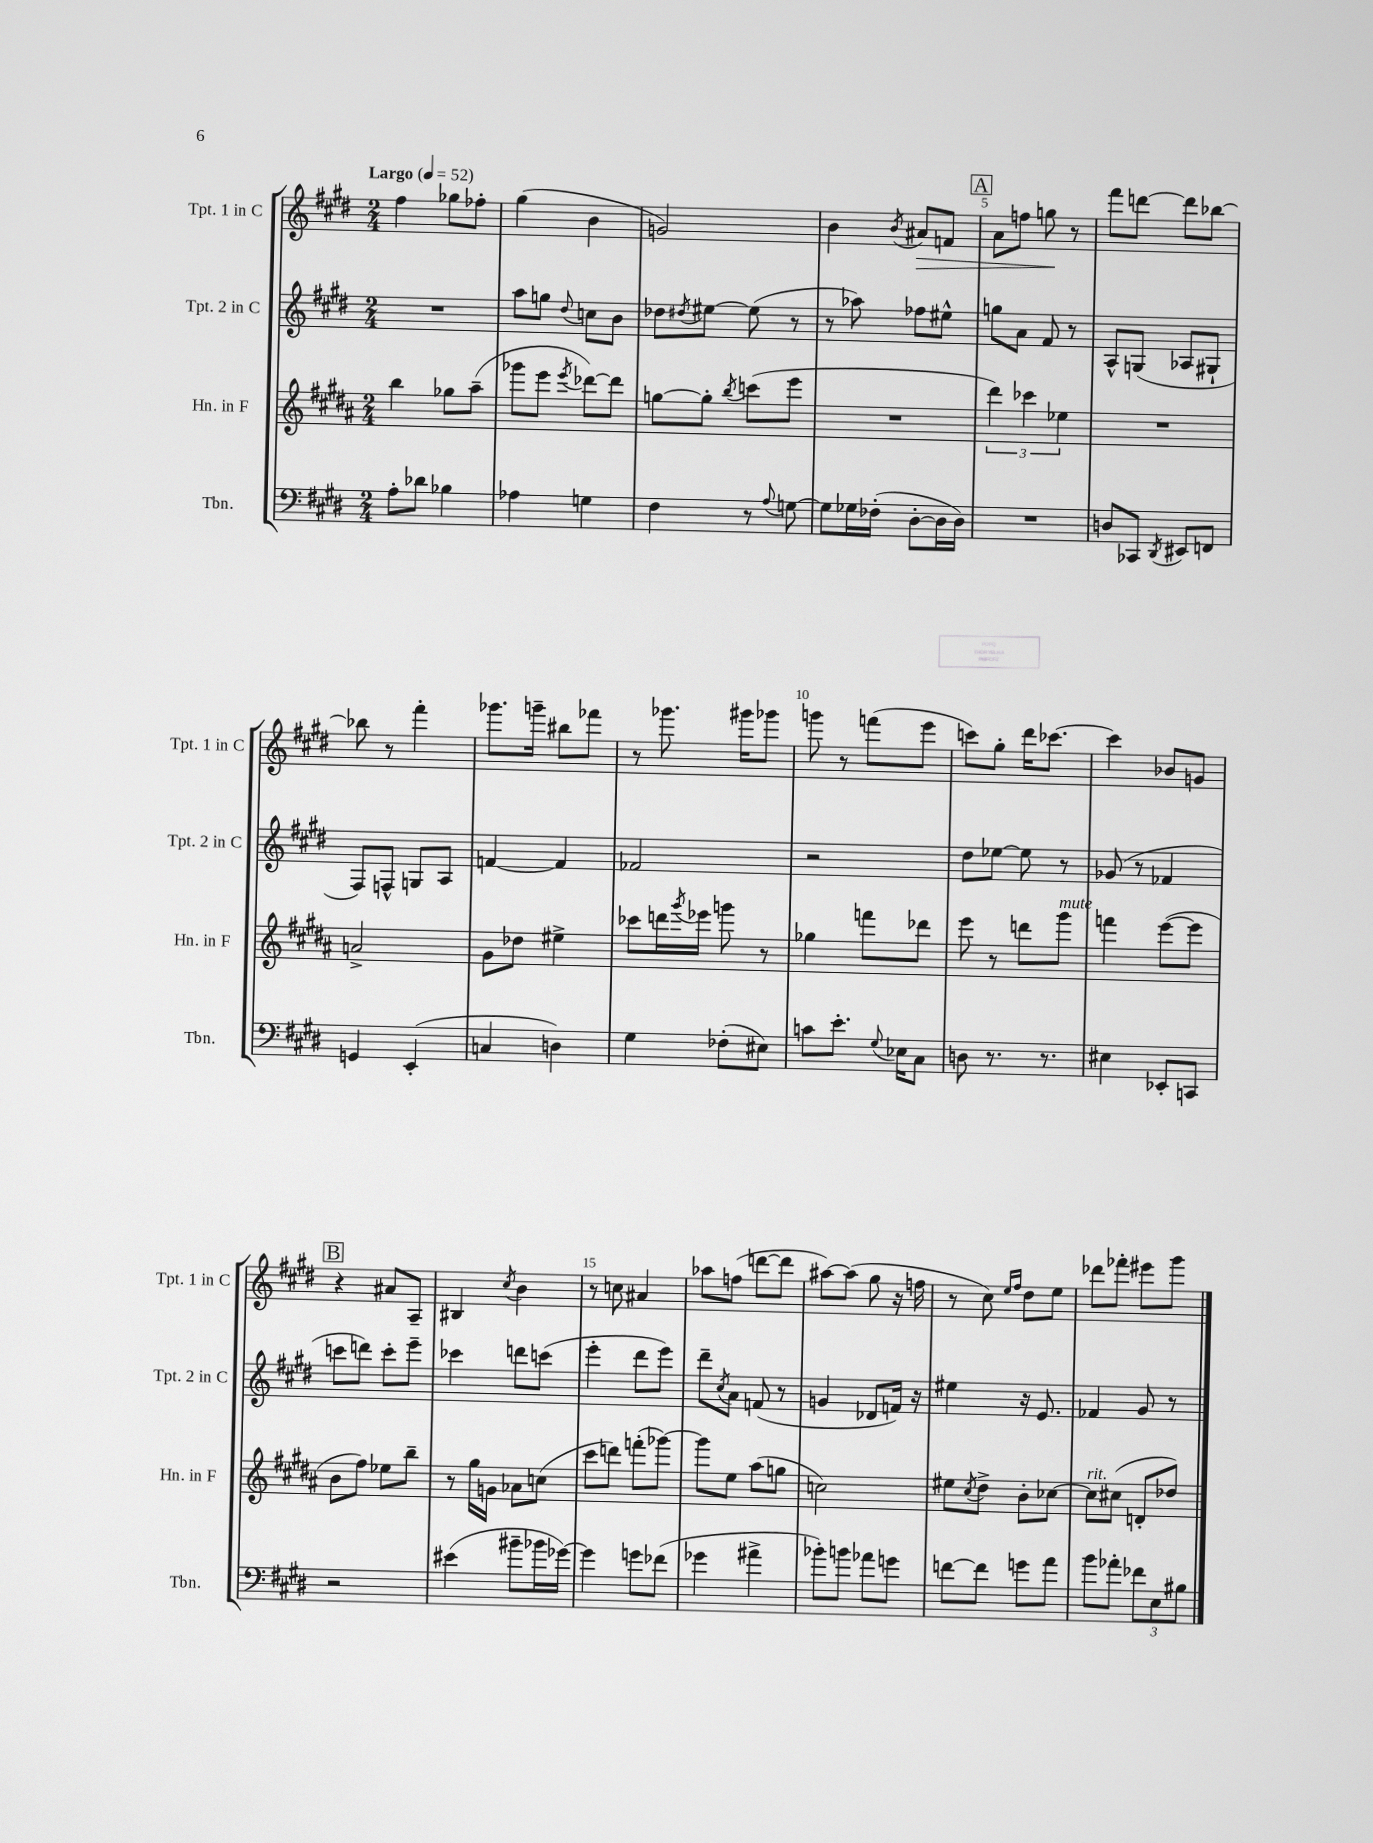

**kern	**kern	**kern	**kern
*staff4	*staff3	*staff2	*staff1
*clefF4	*clefG2	*clefG2	*clefG2
*k[f#c#g#d#]	*k[f#c#g#d#a#]	*k[f#c#g#d#]	*k[f#c#g#d#]
*M2/4	*M2/4	*M2/4	*M2/4
*MM52	*MM52	*MM52	*MM52
8A'	4bb	2r	4ff#
8d-	.	.	.
4B-	8gg-	.	8gg-
.	(8aa#~	.	8ff-'
=	=	=	=
4A-	8ggg-	8aa	(4gg#
.	8eee	8gg	.
.	8qeee	8qqdd#	.
4G	[8ddd-)	8cc	4b
.	8ddd-]	8b	.
=	=	=	=
4F#	[8gg	8dd-	2g)
.	.	8qdd#	.
.	8gg']	[8ee#	.
.	8qbb	.	.
8r	(8ccc	(8ee#]	.
8qqA	.	.	.
[8G	8eee	8r	.
=	=	=	=
8G]	2r	8r	4b
16G-	.	8aa-)	.
(16F-'	.	.	.
.	.	.	8qb
[8D#'	.	8ff-	8a#
16D#]	.	8ee#^^	8f
16D#)	.	.	.
=	=	=	=
2r	6ddd#)	8gg	8a
.	.	8a	8ff
.	6ccc-	.	.
.	.	8f#	8gg
.	6ee-	.	.
.	.	8r	8r
=	=	=	=
8D	2r	8A^^	8fff#
8CC-	.	(8G	[8ddd
8qDD#	.	.	.
8EE#	.	8A-	8ddd]
8FF	.	8G#`	[8bb-
=	=	=	=
4GG	2a^	8F#)	8bb-]
.	.	8F^^	8r
(4EE'	.	8G	4fff#'
.	.	8A	.
=	=	=	=
4C	8g#	[4f	8.ggg-
.	8dd-	.	.
.	.	.	16ggg~
4D)	4ee#^	4f]	8bb#
.	.	.	8fff-
=	=	=	=
4G#	8ccc-	2f-	8r
.	16ddd	.	8.ggg-
.	8qggg#	.	.
.	16eee-	.	.
(8F-'	8ggg	.	.
.	.	.	16ggg#
8E#)	8r	.	8ggg-
=	=	=	=
8c	4gg-	2r	8ggg
8.e'	.	.	8r
.	8fff	.	(8fff
8qqG#	.	.	.
16E-	.	.	.
8C#	8ddd-	.	8eee
=	=	=	=
8D	8eee	8dd#	8ccc)
8.r	8r	[8ee-	8gg#'
.	8ddd	8ee-]	16ddd#
8.r	.	.	[8.ccc-
.	8ggg#	8r	.
=	=	=	=
4E#	4fff	(8g-	4ccc-]
.	.	8r	.
8EE-'	([8eee	4f-	8b-
8CC	8eee]	.	8g
=	=	=	=
2r	8b	8ccc	4r
.	8ff#)	8ddd)	.
.	8ee-	8ccc'	8a#
.	8bb~	8eee~	8A~
=	=	=	=
(4e#	8r	4ccc-	4B#
.	16gg#	.	.
.	16g	.	.
.	.	.	8qcc#
8b#~	8a-	8ddd	4b
16b-	(8cc	(8ccc	.
[16g-)	.	.	.
=	=	=	=
4g-]	8ccc#	4eee'	8r
.	8ddd)	.	8cc
8g	(8fff'	8ddd#	4a#
(8f-	[8ggg-)	8eee)	.
=	=	=	=
4g-	8ggg-]	8ddd#~	8aa-
.	.	8qcc#	.
.	8ee	8a	(8ff
4a#^	(8aa#	(8f	[8ddd
.	8gg	8r	8ddd]
=	=	=	=
8b-')	2cc)	4g	[8aa#)
8b	.	.	(8aa#]
8a-	.	8d-	8gg#
8g	.	16f)	16r
.	.	16r	16ff
=	=	=	=
[8f	8ee#	4ee#	8r
.	8qcc#	.	.
8f]	8dd#^	.	8cc#)
.	.	.	16qqee
.	.	.	16qqff#
8g	8b'	16r	8dd#
.	.	8.e	.
8a	[8cc-	.	8ee
=	=	=	=
8b	8cc-]	4f-	8ddd-
8a-'	(8cc#	.	8fff-'
12f-	8d'	8g#	8eee#
12E	.	.	.
.	8dd-)	8r	8ggg#
12B#	.	.	.
==	==	==	==
*-	*-	*-	*-
